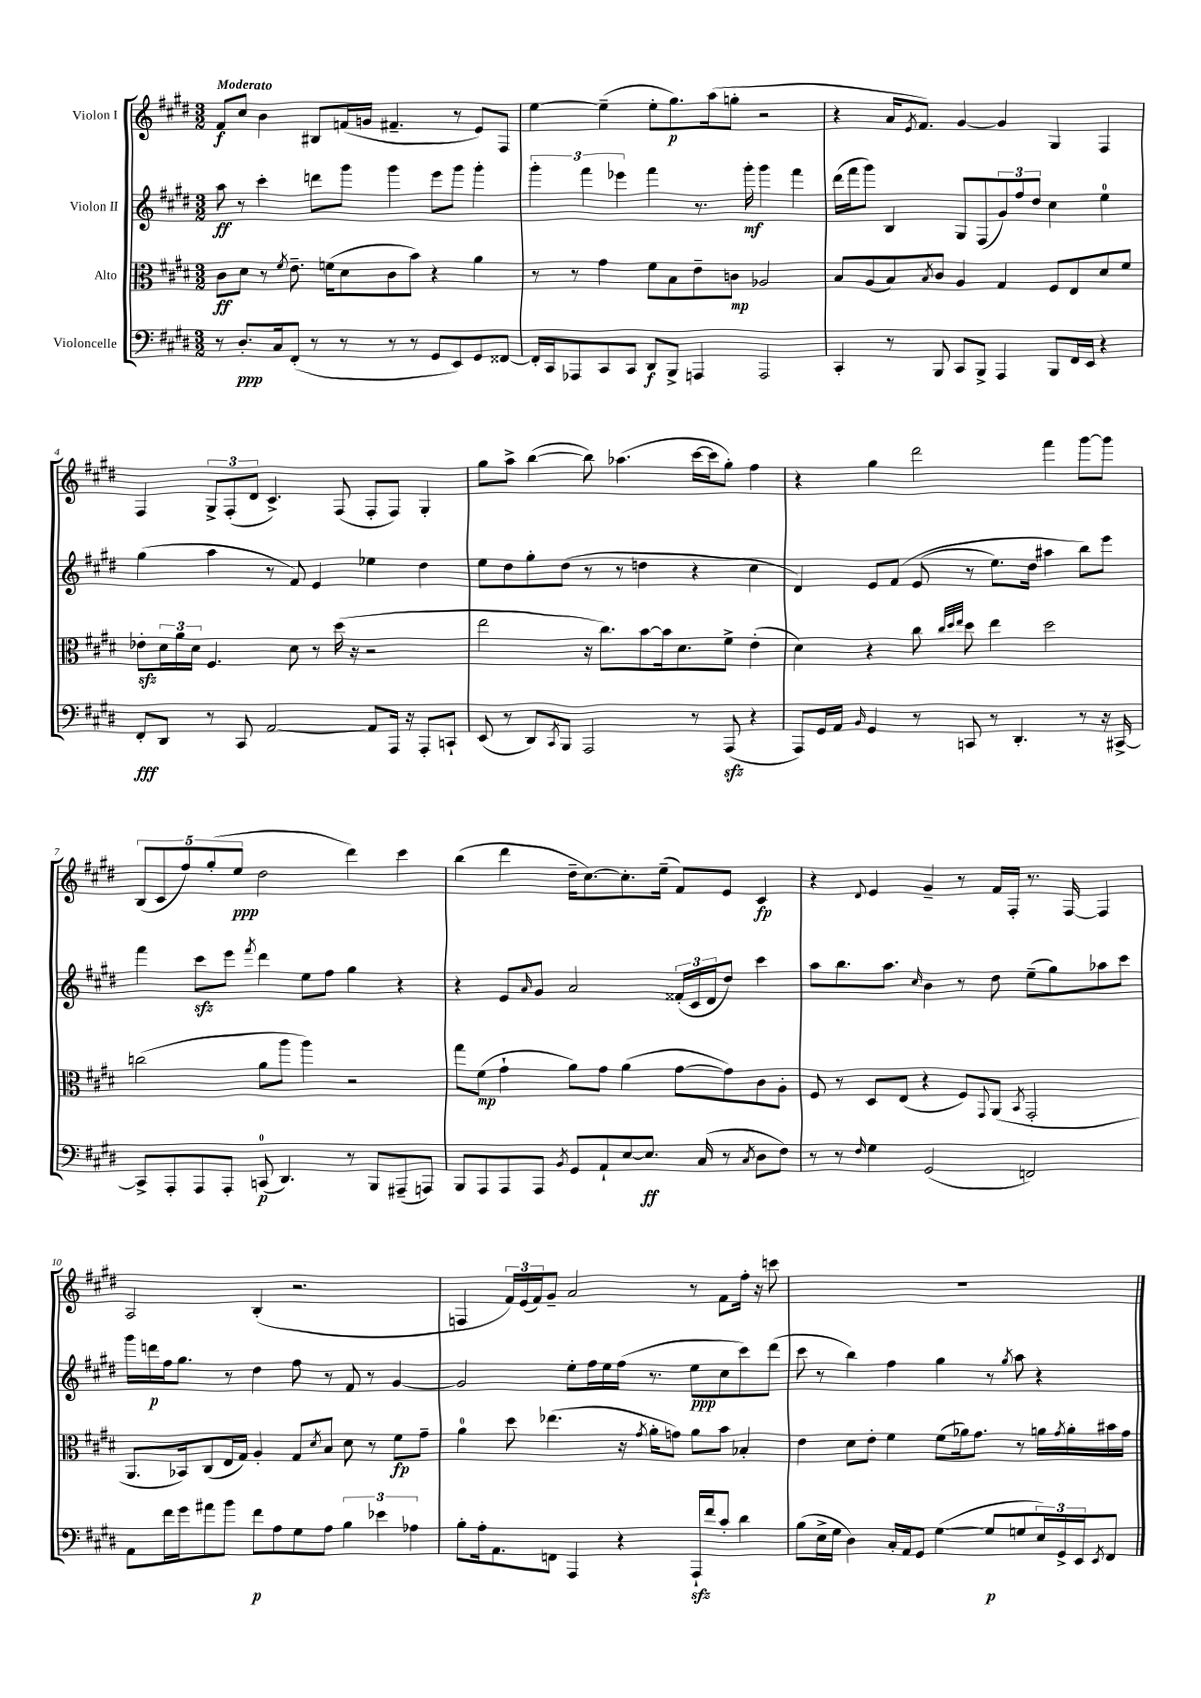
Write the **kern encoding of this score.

**kern	**dynam	**kern	**dynam	**kern	**dynam	**kern	**dynam
*part4	*part4	*part3	*part3	*part2	*part2	*part1	*part1
*staff4	*staff4	*staff3	*staff3	*staff2	*staff2	*staff1	*staff1
*I"Violoncelle	*	*I"Alto	*	*I"Violon II	*	*I"Violon I	*
*clefF4	*	*clefC3	*	*clefG2	*	*clefG2	*
*k[f#c#g#d#]	*	*k[f#c#g#d#]	*	*k[f#c#g#d#]	*	*k[f#c#g#d#]	*
*M3/2	*	*M3/2	*	*M3/2	*	*M3/2	*
=1	=1	=1	=1	=1	=1	=1	=1
!	!	!	!	!	!	!LO:TX:a:B:t=Moderato	!
8r	.	8c#\L	ff	8aa\	ff	8f#/L	f
8.D#'/L	ppp	8d#\J	.	8r	.	8cc#/J	.
.	.	8r	.	4ccc#'\	.	4b\	.
16C#/k	.	.	.	.	.	.	.
.	.	8qf#/	.	.	.	.	.
(8FF#'/J	.	8.e~\	.	.	.	.	.
8r	.	.	.	8dddn\L	.	8B#X/L	.
.	.	(16fn\KL	.	.	.	.	.
8r	.	8d#\	.	8ggg#\J	.	(16fn/L	.
.	.	.	.	.	.	16gn/JJ	.
8r	.	8c#\	.	4ggg#\	.	4.f#X~/	.
8r	.	8b\J)	.	.	.	.	.
8GG#/L	.	4r	.	8eee\L	.	.	.
8EE/)	.	.	.	8ggg#\J	.	8r	.
8GG#/	.	4a\	.	4ggg#'\	.	8e/L)	.
[8FF##X/J	.	.	.	.	.	8F#/J	.
=2	=2	=2	=2	=2	=2	=2	=2
16FF##'/LL]	.	8r	.	6ggg#'\	.	[4ee\	.
16CC#/J	.	.	.	.	.	.	.
8AAA-X/	.	8r	.	.	.	.	.
.	.	.	.	6fff#\	.	.	.
8CC#/	.	4g#\	.	.	.	(4ee~\]	.
.	.	.	.	6eee-X\	.	.	.
8CC#/J	.	.	.	.	.	.	.
8DD#/L	f	8f#\L	.	4fff#\	.	8ee'\L	.
8BBB^/J	.	8B\	.	.	.	8.gg#\)	p
4AAAn/	.	8e~\	.	8.r	.	.	.
.	.	.	.	.	.	(16aa\k	.
.	.	8cn\J	mp	.	.	8ggn'\J	.
.	.	.	.	16ggg#'\	mf	.	.
2AAA/	.	2A-X/	.	4ggg#\	.	2r	.
.	.	.	.	4fff#\	.	.	.
=3	=3	=3	=3	=3	=3	=3	=3
4CC#'/	.	8B/L	.	(16ddd#\LL	.	4r	.
.	.	.	.	16fff#\J	.	.	.
.	.	(8A/	.	8ggg#\J)	.	.	.
8r	.	8B/)	.	4B/	.	16a/KL	.
.	.	.	.	.	.	8qe/	.
.	.	.	.	.	.	8.f#/J)	.
.	.	8qB/	.	.	.	.	.
8BBB/	.	8c#/J	.	.	.	.	.
8CC#/L	.	4A/	.	8G#/L	.	[4g#/	.
8BBB^/J	.	.	.	(8F#/	.	.	.
4AAA/	.	4G#/	.	12g#/)	.	4g#/]	.
.	.	.	.	12ff#/	.	.	.
.	.	.	.	12dd#/J	.	.	.
8BBB/L	.	8F#/L	.	4cc#\	.	4G#/	.
16FF#/L	.	8E/	.	.	.	.	.
16EE/JJ	.	.	.	.	.	.	.
4r	.	8d#/	.	4ee\	.	4F#/	.
.	.	8f#/J	.	.	.	.	.
!!LO:LB:g=z
=4	=4	=4	=4	=4	=4	=4	=4
8FF#'/L	fff	8e-Xzz'\L	.	(4gg#\	.	4F#/	.
8DD#/J	.	24d#\L	.	.	.	.	.
.	.	24a\	.	.	.	.	.
.	.	24d#\JJ	.	.	.	.	.
8r	.	4.F#/	.	4aa\	.	12G#^/L	.
.	.	.	.	.	.	(12F#'/	.
8CC#/	.	.	.	.	.	.	.
.	.	.	.	.	.	12d#/J	.
[2AA/	.	.	.	8r	.	4.c#^/)	.
.	.	8d#\	.	8f#/)	.	.	.
.	.	8r	.	4e/	.	.	.
.	.	(16dd#\	.	.	.	(8F#/	.
.	.	16r	.	.	.	.	.
8AA/L]	.	2r	.	4ee-X\	.	8F#'/L	.
16AAA/Jk	.	.	.	.	.	8F#/J)	.
16r	.	.	.	.	.	.	.
8AAA'/L	.	.	.	4dd#\	.	4G#'/	.
8CCn`/J	.	.	.	.	.	.	.
=5	=5	=5	=5	=5	=5	=5	=5
(8EE/	.	2ee\	.	8ee\L	.	8gg#\L	.
8r	.	.	.	8dd#\	.	8aa^\J	.
8DD#/L)	.	.	.	8gg#'\	.	([4bb\	.
8qCC#/	.	.	.	.	.	.	.
8BBB/J	.	.	.	(8dd#\J	.	.	.
2AAA/	.	16r	.	8r	.	8bb\])	.
.	.	8.cc#\L)	.	.	.	.	.
.	.	.	.	8r	.	(4.aa-X\	.
.	.	[8b\	.	4ddn\	.	.	.
.	.	16b\k]	.	.	.	.	.
.	.	8.d#\	.	.	.	.	.
8r	.	.	.	4r	.	[16ccc#\LL	.
.	.	.	.	.	.	16ccc#\J]	.
(8AAAzz/	.	8f#^\J	.	.	.	8gg#'\J)	.
4r	.	(4e'\	.	4cc#\	.	4ff#\	.
=6	=6	=6	=6	=6	=6	=6	=6
8AAA/L)	.	4d#\)	.	4d#/)	.	4r	.
16GG#/L	.	.	.	.	.	.	.
16AA/JJ	.	.	.	.	.	.	.
16qqBB/	.	.	.	.	.	.	.
4GG#/	.	4r	.	8e/L	.	4gg#\	.
.	.	.	.	(8f#/J	.	.	.
8r	.	8cc#\	.	(8e/	.	2ddd#\	.
.	.	32qqcc#/LLL	.	.	.	.	.
.	.	32qqdd#/	.	.	.	.	.
.	.	32qqee/JJJ	.	.	.	.	.
8CCn/	.	8dd#\	.	8r	.	.	.
8r	.	4ee\	.	8.ee\L)	.	.	.
4.DD#'/	.	.	.	.	.	.	.
.	.	.	.	16dd#\Jk	.	.	.
.	.	2dd#\	.	4aa#X\	.	4fff#\	.
8r	.	.	.	8bb\L)	.	[8ggg#\L	.
16r	.	.	.	8eee\J	.	8ggg#\J]	.
[16CC#X^/	.	.	.	.	.	.	.
!!LO:LB:g=z
=7	=7	=7	=7	=7	=7	=7	=7
8CC#^/L]	.	(2ccn\	.	4fff#\	.	(10B/L	.
.	.	.	.	.	.	10c#/	.
8AAA'/	.	.	.	.	.	.	.
.	.	.	.	.	.	10ff#/)	.
8AAA/	.	.	.	8ccc#zz\L	.	.	.
.	.	.	.	.	.	(10gg#'/	.
8AAA'/J	.	.	.	8eee\J	.	.	.
.	.	.	.	.	.	10ee/J	ppp
.	.	.	.	8qfff#/	.	.	.
(8CCn/	p	8a\L	.	4ddd#\	.	2dd#\	.
4.DD#/)	.	8aa\J	.	.	.	.	.
.	.	4aa\)	.	8ee\L	.	.	.
.	.	.	.	8ff#\J	.	.	.
8r	.	2r	.	4gg#\	.	4ddd#\)	.
8BBB/L	.	.	.	.	.	.	.
(8AAA#X~/	.	.	.	4r	.	4ccc#\	.
8AAAn/J)	.	.	.	.	.	.	.
=8	=8	=8	=8	=8	=8	=8	=8
8BBB/L	.	8gg#\L	.	4r	.	(4bb\	.
8AAA/	.	(8f#\J	mp	.	.	.	.
8AAA/	.	4g#`\	.	8e/L	.	4ddd#\	.
.	.	.	.	16qqa/	.	.	.
8AAA/J	.	.	.	8g#/J	.	.	.
8qBB/	.	.	.	.	.	.	.
8GG#/L	.	8a\L)	.	2a/	.	16dd#~\KL	.
.	.	.	.	.	.	[8.cc#\)	.
8AA`/	.	8g#\J	.	.	.	.	.
[8E/	.	(4a\	.	.	.	8.cc#'\]	.
8.E/J]	ff	.	.	.	.	.	.
.	.	.	.	.	.	(16ee~\Jk	.
.	.	[8g#\L	.	(24f##X'/LL	.	8f#/L)	.
.	.	.	.	24c#/	.	.	.
(16C#/	.	.	.	.	.	.	.
.	.	.	.	24d#/J	.	.	.
8r	.	8g#\])	.	8dd#/J)	.	8e/J	.
8qC#/	.	.	.	.	.	.	.
8D#\L	.	8c#\	.	4ccc#\	.	4c#/	fp
8F#\J)	.	8A'\J	.	.	.	.	.
=9	=9	=9	=9	=9	=9	=9	=9
8r	.	8F#/	.	8aa\L	.	4r	.
8r	.	8r	.	8.bb\	.	.	.
16qqF#/	.	.	.	.	.	8qqd#/	.
4G#\	.	8D#/L	.	.	.	4e/	.
.	.	.	.	8.aa\J	.	.	.
.	.	(8E/J	.	.	.	.	.
.	.	.	.	16qqcc#/	.	.	.
(2GG#/	.	4r	.	4b\	.	4g#~/	.
.	.	8F#/L)	.	8r	.	8r	.
.	.	8qqGG#/	.	.	.	.	.
.	.	(8AA/J	.	8dd#\	.	16f#/LL	.
.	.	.	.	.	.	16F#'/JJ	.
.	.	8qBB/	.	.	.	.	.
2FFn/)	.	2GG#'/	.	(8ee~\L	.	8.r	.
.	.	.	.	8gg#\)	.	.	.
.	.	.	.	.	.	[16F#/	.
.	.	.	.	8aa-X\	.	4F#/]	.
.	.	.	.	8ccc#\J	.	.	.
!!LO:LB:g=z
=10	=10	=10	=10	=10	=10	=10	=10
8AA\L	.	8.AA/L	.	16ggg#\LL	.	2A/	.
.	.	.	.	16dddn\	p	.	.
16f#\L	.	.	.	16ff#\J	.	.	.
16g#\J	.	16BB-X/k)	.	8.gg#\J	.	.	.
8a#X\	.	(8C#/	.	.	.	.	.
8b\J	.	16E/L	.	8r	.	.	.
.	.	16G#/JJ)	.	.	.	.	.
8f#\L	p	4A'/	.	4dd#\	.	(4B'/	.
8A\	.	.	.	.	.	.	.
8G#\	.	8G#/L	.	8ff#\	.	2.r	.
.	.	8qd#/	.	.	.	.	.
8A\J	.	8B/J	.	8r	.	.	.
6B\	.	8d#\	.	8f#/	.	.	.
.	.	8r	.	8r	.	.	.
6e-X\	.	.	.	.	.	.	.
.	.	8f#\L	fp	[4g#/	.	.	.
6A-X\	.	.	.	.	.	.	.
.	.	8g#~\J	.	.	.	.	.
=11	=11	=11	=11	=11	=11	=11	=11
8B'\L	.	4a\	.	2g#/]	.	4Fn/	.
16A'\k	.	.	.	.	.	.	.
8.AA\	.	.	.	.	.	.	.
.	.	8dd#\	.	.	.	24f#/LL)	.
.	.	.	.	.	.	(24e/	.
.	.	.	.	.	.	24f#/J)	.
8FFn\J	.	(4.ee-X\	.	.	.	8g#~/J	.
4AAA/	.	.	.	8ee'\L	.	2a/	.
.	.	.	.	16ff#\L	.	.	.
.	.	.	.	16ee\	.	.	.
4r	.	16r	.	(16ff#\JJ	.	.	.
.	.	8qg#/	.	.	.	.	.
.	.	16a'\KL	.	8.r	.	.	.
.	.	8gn\J)	.	.	.	.	.
16AAAzz`/LL	.	8a\L	.	8ee\L	ppp	8r	.
16f#/J	.	.	.	.	.	.	.
8c#'/J	.	8b\J	.	8cc#\	.	8f#\L	.
4d#\	.	4B-X'/	.	8ccc#\)	.	16ff#'\Jk	.
.	.	.	.	.	.	16r	.
.	.	.	.	(8ddd#\J	.	8cccn\	.
=12	=12	=12	=12	=12	=12	=12	=12
(8B\L	.	4e\	.	8ccc#\	.	1.r	.
16E^\L	.	.	.	8r	.	.	.
16G#\JJ	.	.	.	.	.	.	.
4D#\)	.	8d#\L	.	4bb\)	.	.	.
.	.	8e'\J	.	.	.	.	.
16C#'/LL	.	4f#\	.	4ff#\	.	.	.
16AA/J	.	.	.	.	.	.	.
8GG#/J	.	.	.	.	.	.	.
([4G#\	.	(8f#\L	.	4gg#\	.	.	.
.	.	16a-X\k)	.	.	.	.	.
.	.	8.g#\J	.	.	.	.	.
8G#/L]	p	.	.	8r	.	.	.
.	.	.	.	8qgg#/	.	.	.
8Gn/	.	8r	.	8aa\	.	.	.
24E/L)	.	16an\LL	.	4r	.	.	.
24GG#^/	.	.	.	.	.	.	.
.	.	8qg#/	.	.	.	.	.
.	.	16a'\	.	.	.	.	.
24EE/J	.	.	.	.	.	.	.
8qEE/	.	.	.	.	.	.	.
8FF#/J	.	16b#X\	.	.	.	.	.
.	.	16g#\JJ	.	.	.	.	.
==	==	==	==	==	==	==	==
*-	*-	*-	*-	*-	*-	*-	*-
